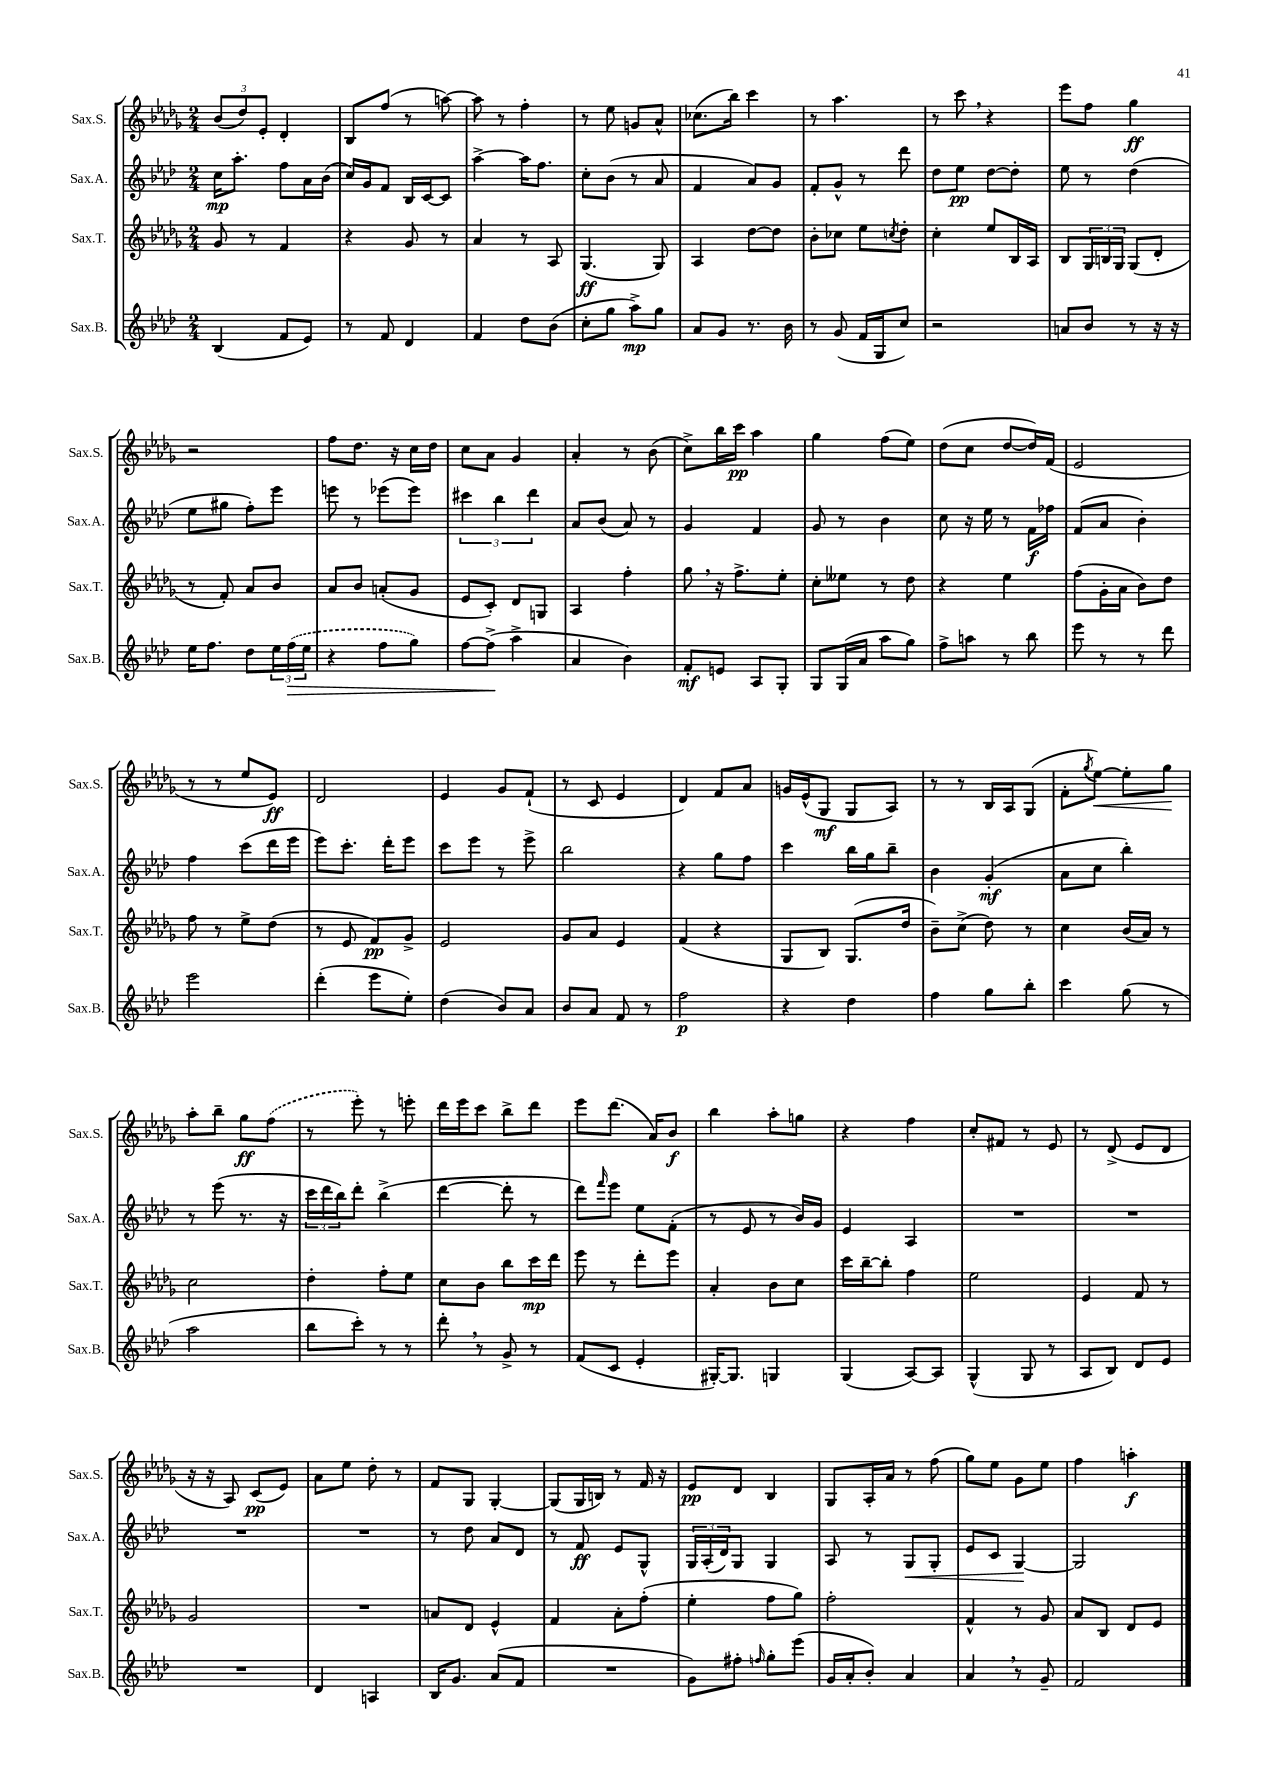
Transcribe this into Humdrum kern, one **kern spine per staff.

**kern	**kern	**kern	**kern
*staff4	*staff3	*staff2	*staff1
*clefG2	*clefG2	*clefG2	*clefG2
*k[b-e-a-d-]	*k[b-e-a-d-g-]	*k[b-e-a-d-]	*k[b-e-a-d-g-]
*M2/4	*M2/4	*M2/4	*M2/4
(4B-	8g-	16cc	(12b-
.	.	8.aa-'	.
.	.	.	12dd-)
.	8r	.	.
.	.	.	12e-'
8f	4f	8ff	4d-'
8e-)	.	16a-	.
.	.	(16b-	.
=	=	=	=
8r	4r	16cc)	8B-
.	.	16g	.
8f	.	8f	(8ff
4d-	8g-	16B-	8r
.	.	[16c	.
.	8r	8c]	[8aa)
=	=	=	=
4f	4a-	[4aa-^	8aa]
.	.	.	8r
8dd-	8r	16aa-]	4ff'
.	.	8.ff	.
(8b-	8A-	.	.
=	=	=	=
8cc'	(4.G-	8cc'	8r
8gg	.	(8b-	8ee-
8aa-^)	.	8r	8g
8gg	8G-)	8a-	8a-^^
=	=	=	=
8a-	4A-	4f	(8.cc-
8g	.	.	.
.	.	.	16bb-)
8.r	[8dd-	8a-)	4ccc
.	8dd-]	8g	.
16b-	.	.	.
=	=	=	=
8r	8b-'	8f'	8r
(8g	8cc-	8g^^	4.aa-
16f	8ee-	8r	.
16G	.	.	.
.	8qcc	.	.
8cc)	8dd-'	8ddd-	.
=	=	=	=
2r	4cc'	8dd-	8r
.	.	8ee-	8ccc
.	8ee-	[8dd-	4r
.	16B-	8dd-']	.
.	16A-	.	.
=	=	=	=
8a	8B-	8ee-	8eee-
8b-	24G-	8r	8ff
.	24B	.	.
.	24G-	.	.
8r	(8G-	(4dd-	4gg-
16r	8d-'	.	.
16r	.	.	.
=	=	=	=
16ee-	8r	8ee-	2r
8.ff	.	.	.
.	8f')	8gg#	.
8dd-	8a-	8ff')	.
24ee-	8b-	8eee-	.
(24ff	.	.	.
24ee-	.	.	.
=	=	=	=
4r	8a-	8eee	8ff
.	8b-	8r	8.dd-
8ff	(8a'	(8eee-	.
.	.	.	16r
8gg)	8g-	8eee-)	16cc
.	.	.	16dd-
=	=	=	=
[8ff	8e-	6ccc#	8cc
(8ff^]	8c')	.	8a-
.	.	6bb-	.
4aa-^	8d-	.	4g-
.	.	6ddd-	.
.	8G	.	.
=	=	=	=
4a-	4A-	8a-	4a-'
.	.	(8b-	.
4b-)	4ff'	8a-)	8r
.	.	8r	(8b-
=	=	=	=
8f'	8gg-	4g	8cc^)
8e	16r	.	16bb-
.	8.ff^	.	16ccc
8A-	.	4f	4aa-
8G'	8ee-'	.	.
=	=	=	=
8G	8cc'	8g	4gg-
(16G	8ee--	8r	.
16a-	.	.	.
8aa-	8r	4b-	(8ff
8gg)	8dd-	.	8ee-)
=	=	=	=
8ff^	4r	8cc	(8dd-
8aa	.	16r	8cc
.	.	16ee-	.
8r	4ee-	8r	[8dd-
8bb-	.	16f	16dd-])
.	.	16ff-	(16f
=	=	=	=
8eee-	(8ff	(8f	2e-
8r	16g-'	8a-	.
.	16a-	.	.
8r	8b-)	4b-')	.
8ddd-	8dd-	.	.
=	=	=	=
2eee-	8ff	4ff	8r
.	8r	.	8r
.	8ee-^	(8ccc	8ee-
.	(8dd-	16ddd-	8e-)
.	.	16eee-	.
=	=	=	=
(4ddd-'	8r	8eee-)	2d-
.	8e-	8.ccc'	.
8eee-	8f)	.	.
.	.	16ddd-'	.
8ee-')	8g-^	8eee-	.
=	=	=	=
(4dd-	2e-	8ccc	4e-
.	.	8eee-	.
8b-)	.	8r	8g-
8a-	.	8eee-^	(8f`
=	=	=	=
8b-	8g-	2bb-	8r
8a-	8a-	.	8c
8f	4e-	.	4e-
8r	.	.	.
=	=	=	=
2ff	(4f	4r	4d-)
.	4r	8gg	8f
.	.	8ff	8a-
=	=	=	=
4r	8G-	4ccc	16g
.	.	.	(16e-^^
.	8B-)	.	8G-
4dd-	(8.G-	16bb-	8G-
.	.	16gg	.
.	.	8bb-~	8A-)
.	16dd-	.	.
=	=	=	=
4ff	8b-~)	4b-	8r
.	(8cc^	.	8r
8gg	8dd-)	(4g'	16B-
.	.	.	16A-
8bb-'	8r	.	(8G-
=	=	=	=
4ccc	4cc	8a-	8f'
.	.	.	8qgg-
.	.	8cc	[8ee-)
(8gg	(16b-	4bb-')	8ee-']
.	16a-)	.	.
8r	8r	.	8gg-
=	=	=	=
2aa-	2cc	8r	8aa-'
.	.	(8eee-	8bb-~
.	.	8.r	8gg-
.	.	.	(8ff
.	.	16r	.
=	=	=	=
8bb-	4dd-'	24ccc	8r
.	.	24ddd-	.
.	.	24bb-)	.
8ccc')	.	8ddd-'	8eee-')
8r	8ff'	(4bb-^	8r
8r	8ee-	.	8eee'
=	=	=	=
8ddd-'	8cc	[4ddd-	16ddd-
.	.	.	16eee-
8r	8b-	.	8ccc
8g^	8bb-	8ddd-']	8bb-^
8r	16ccc	8r	8ddd-
.	16ddd-	.	.
=	=	=	=
(8f	8eee-	8ddd-)	8eee-
.	.	16qqfff	.
8c	8r	8eee-	(8.ddd-
4e-'	8ddd-'	8ee-	.
.	.	.	16a-)
.	8eee-	(8f'	8b-
=	=	=	=
[16G#')	4a-'	8r	4bb-
8.G#]	.	.	.
.	.	8e-	.
4G	8b-	8r	8aa-'
.	8cc	16b-)	8gg
.	.	16g	.
=	=	=	=
(4G	16ccc	4e-	4r
.	[16bb-~	.	.
.	8bb-']	.	.
[8A-)	4ff	4A-	4ff
8A-]	.	.	.
=	=	=	=
(4G^^	2ee-	2r	8cc'
.	.	.	8f#
8G	.	.	8r
8r	.	.	8e-
=	=	=	=
8A-	4e-	2r	8r
8B-)	.	.	(8d-^
8d-	8f	.	8e-
8e-	8r	.	8d-
=	=	=	=
2r	2g-	2r	16r
.	.	.	16r
.	.	.	8A-)
.	.	.	(8c
.	.	.	8e-)
=	=	=	=
4d-	2r	2r	8a-
.	.	.	8ee-
4A	.	.	8dd-'
.	.	.	8r
=	=	=	=
16B-	8a	8r	8f
8.g	.	.	.
.	8d-	8dd-	8G-
(8a-	4e-^^	8a-	[4G-'
8f	.	8d-	.
=	=	=	=
2r	4f	8r	(8G-]
.	.	8f	16G-
.	.	.	16B)
.	8a-'	8e-	8r
.	(8ff'	8G^^	16f
.	.	.	16r
=	=	=	=
8g)	4ee-'	24G	8e-
.	.	(24A-'	.
.	.	24d-)	.
8ff#'	.	8G	8d-
16qqff	.	.	.
8gg'	8ff	4G	4B-
(8eee-	8gg-)	.	.
=	=	=	=
16g	2ff'	8A-	8G-
16a-'	.	.	.
8b-')	.	8r	16A-'
.	.	.	16a-
4a-	.	8G	8r
.	.	8G'	(8ff
=	=	=	=
4a-	4f^^	8e-	8gg-)
.	.	8c	8ee-
8r	8r	[4G	8g-
8g~	8g-	.	8ee-
=	=	=	=
2f	8a-	2G]	4ff
.	8B-	.	.
.	8d-	.	4aa'
.	8e-	.	.
==	==	==	==
*-	*-	*-	*-
